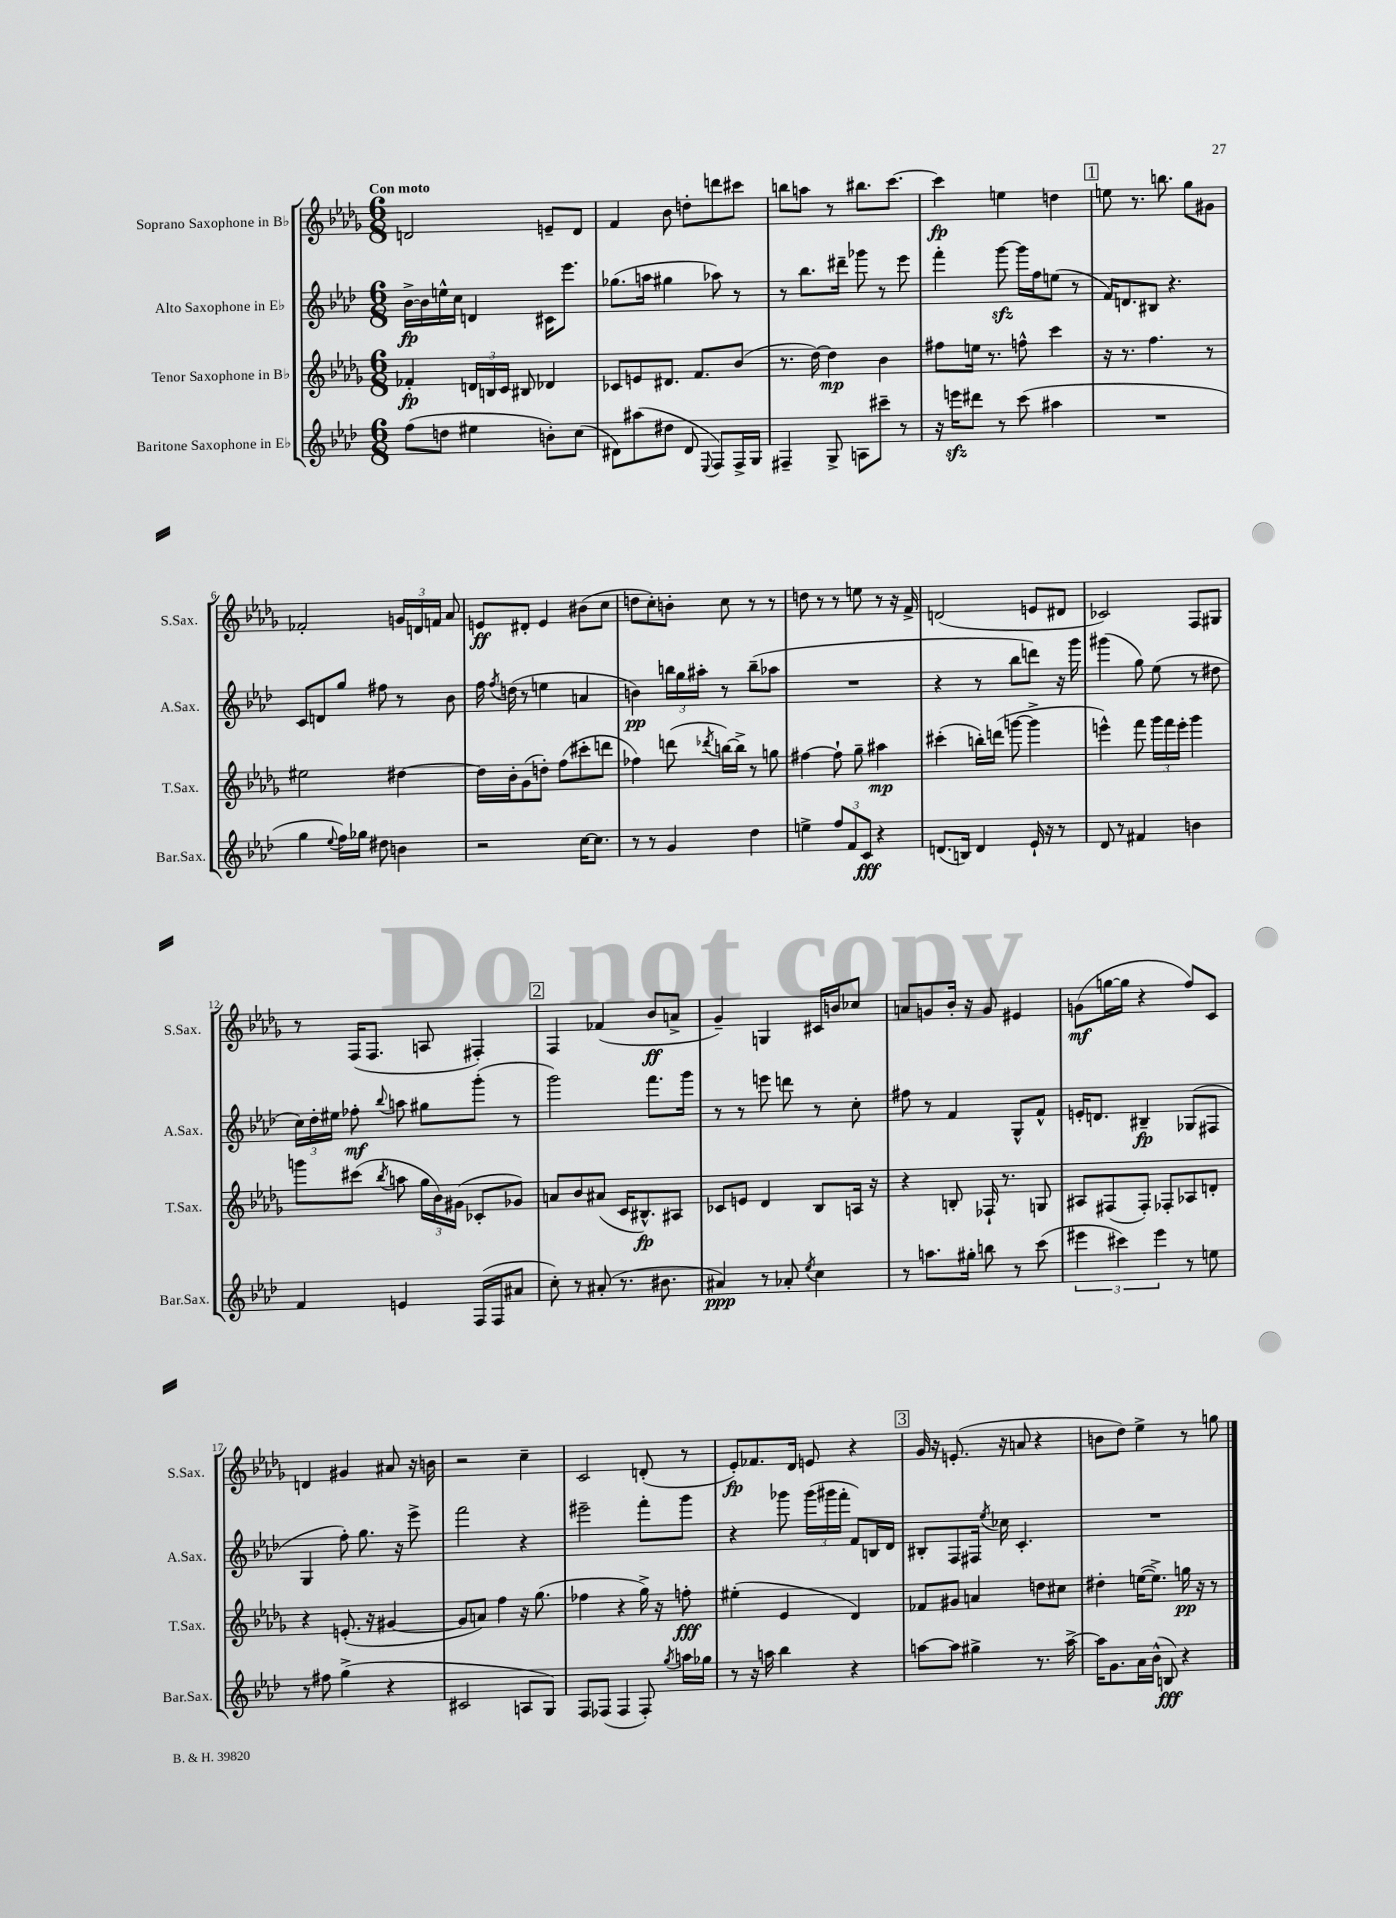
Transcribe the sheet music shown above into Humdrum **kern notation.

**kern	**dynam	**kern	**dynam	**kern	**dynam	**kern	**dynam
*part4	*part4	*part3	*part3	*part2	*part2	*part1	*part1
*staff4	*staff4	*staff3	*staff3	*staff2	*staff2	*staff1	*staff1
*I"Baritone Saxophone in E♭	*	*I"Tenor Saxophone in B♭	*	*I"Alto Saxophone in E♭	*	*I"Soprano Saxophone in B♭	*
*I'Bar.Sax.	*	*I'T.Sax.	*	*I'A.Sax.	*	*I'S.Sax.	*
*clefG2	*	*clefG2	*	*clefG2	*	*clefG2	*
*k[b-e-a-d-]	*	*k[b-e-a-d-g-]	*	*k[b-e-a-d-]	*	*k[b-e-a-d-g-]	*
*M6/8	*	*M6/8	*	*M6/8	*	*M6/8	*
=1	=1	=1	=1	=1	=1	=1	=1
!	!	!	!	!	!	!LO:TX:a:B:t=Con moto	!
(8ff\L	.	4f-X'/	fp	[16b-^\LL	fp	2dn/	.
.	.	.	.	16b-\]	.	.	.
8ddn\J	.	.	.	16een^^\	.	.	.
.	.	.	.	16cc\JJ	.	.	.
4ee#X\	.	24dn/LL	.	4dn/	.	.	.
.	.	24Bn/	.	.	.	.	.
.	.	24c/JJ	.	.	.	.	.
.	.	8B#X/	.	.	.	.	.
8bn'\L)	.	4d-X/	.	16c#X\KL	.	8en~/L	.
.	.	.	.	8.eee-\J	.	.	.
(8cc\J	.	.	.	.	.	8d/J	.
=2	=2	=2	=2	=2	=2	=2	=2
8d#X\L)	.	8c-X/L	.	(8.gg-X\L	.	4f/	.
(8aa#X\	.	8en/	.	.	.	.	.
.	.	.	.	16aan\Jk	.	.	.
8dd#X\J	.	8.d#X/J	.	4gg#X\	.	8b-\	.
8d#/	.	.	.	.	.	8ddn'\L	.
.	.	8.f/L	.	.	.	.	.
8qqE-/	.	.	.	.	.	.	.
8F/L)	.	.	.	8aa-X\)	.	8dddn\	.
16F^/L	.	(8b-/J	.	8r	.	8ccc#X\J	.
16G/JJ	.	.	.	.	.	.	.
=3	=3	=3	=3	=3	=3	=3	=3
4F#X~/	.	8.r	.	8r	.	8bbn\L	.
.	.	.	.	8.bb-\L	.	8aan\J	.
.	.	[16dd-\)	.	.	.	.	.
8G^/	.	4dd-\]	mp	.	.	8r	.
.	.	.	.	16ddd#X~\Jk	.	.	.
8An\L	.	.	.	8ggg-X\	.	8.bb#X\L	.
8ccc#X~\J	.	4b-\	.	8r	.	.	.
.	.	.	.	.	.	[8.ccc\J	.
8r	.	.	.	8eee-\	.	.	.
=4	=4	=4	=4	=4	=4	=4	=4
16r	.	8ff#X\L	.	4fff'\	.	4ccc\]	fp
16eeenzz\KL	.	.	.	.	.	.	.
8ddd#X\J	.	16een\Jk	.	.	.	.	.
.	.	8.r	.	.	.	.	.
8r	.	.	.	[8gggzz\	.	4een\	.
(8ccc\	.	8ffn^^\	.	16ggg\LL]	.	.	.
.	.	.	.	16ff\J	.	.	.
4aa#X\	.	4ccc\	.	(8een\J	.	4ddn\	.
.	.	.	.	8r	.	.	.
!!LO:REH:place=s1:t=1
=5	=5	=5	=5	=5	=5	=5	=5
2.r	.	16r	.	16f/KL)	.	8een\	.
.	.	8.r	.	8.dn/	.	.	.
.	.	.	.	.	.	8.r	.
.	.	4.ff\	.	8B#X/J	.	.	.
.	.	.	.	.	.	8.bbn\	.
.	.	.	.	4.r	.	.	.
.	.	.	.	.	.	8gg-\L	.
.	.	8r	.	.	.	8g#X\J	.
!!LO:LB:g=z
=6	=6	=6	=6	=6	=6	=6	=6
4gg\	.	2ee#X\	.	8c/L	.	2f-X'/	.
.	.	.	.	8dn/	.	.	.
8qqee-/	.	.	.	.	.	.	.
16ff\LL)	.	.	.	8gg/J	.	.	.
16gg-X\JJ	.	.	.	.	.	.	.
8dd#X\	.	.	.	8ff#X\	.	.	.
4bn\	.	[4dd#X\	.	8r	.	24gn/LL	.
.	.	.	.	.	.	24dn/	.
.	.	.	.	.	.	24fn/JJ	.
.	.	.	.	8b-\	.	8a-/	.
=7	=7	=7	=7	=7	=7	=7	=7
2r	.	16dd#\LL]	.	16ff\	.	8en/L	ff
.	.	.	.	8qff/	.	.	.
.	.	16b-'\J	.	(16ddn\	.	.	.
.	.	(8g-\	.	8r	.	8d#X'/J	.
.	.	8ddn'\J)	.	4een\	.	4e/	.
.	.	(8ff\L	.	.	.	.	.
[16cc\KL	.	8ccc#X'\	.	4an/	.	(8b#X\L	.
8.cc\J]	.	.	.	.	.	.	.
.	.	8dddn\J	.	.	.	8cc\J	.
=8	=8	=8	=8	=8	=8	=8	=8
8r	.	4ff-X\)	.	4bn\)	pp	8ddn\L	.
8r	.	.	.	.	.	8cc'\)	.
4g/	.	(8dddn\	.	24bbn\LL	.	8bn'\J	.
.	.	.	.	24gg\	.	.	.
.	.	.	.	24aa#X'\JJ	.	.	.
.	.	8qddd-X/	.	.	.	.	.
.	.	[16bbn\LL)	.	8r	.	8cc\	.
.	.	16bb^\JJ]	.	.	.	.	.
4dd-\	.	8r	.	(8bb~\L	.	8r	.
.	.	8ggn\	.	8aa-X\J	.	8r	.
=9	=9	=9	=9	=9	=9	=9	=9
4een^\	.	[4ff#X\	.	2.r	.	8ddn\	.
.	.	.	.	.	.	8r	.
12ff/L	.	8ff#`\]	.	.	.	8r	.
12f/	.	.	.	.	.	.	.
.	.	8gg-~\	.	.	.	8een\	.
12c/J	fff	.	.	.	.	.	.
4r	.	4aa#X\	mp	.	.	8r	.
.	.	.	.	.	.	16r	.
.	.	.	.	.	.	16f^/	.
=10	=10	=10	=10	=10	=10	=10	=10
(8.dn/L	.	(4ccc#X'\	.	4r	.	(2dn/	.
16Bn/Jk)	.	.	.	.	.	.	.
4d/	.	16bbn'\LL)	.	8r	.	.	.
.	.	(16dddn\JJ	.	.	.	.	.
.	.	[8gggn\	.	8bb-\L	.	.	.
16e-`/	.	4ggg^\]	.	8dddn\J)	.	8en/L	.
16r	.	.	.	.	.	.	.
8r	.	.	.	16r	.	8d#X/J	.
.	.	.	.	16ggg\	.	.	.
=11	=11	=11	=11	=11	=11	=11	=11
8d-/	.	4eeen^^\)	.	(4ggg#X\	.	2c-X/)	.
8r	.	.	.	.	.	.	.
4f#X/	.	8fff\	.	8gg\)	.	.	.
.	.	24ggg-\LL	.	(8ee-\	.	.	.
.	.	24fff\	.	.	.	.	.
.	.	24eee'\JJ	.	.	.	.	.
4bn\	.	4ggg-\	.	8r	.	8F/L	.
.	.	.	.	8dd#X\	.	8G#X/J	.
!!LO:LB:g=z
=12	=12	=12	=12	=12	=12	=12	=12
4f/	.	8gggn\L	.	24cc\LL)	.	8r	.
.	.	.	.	24dd-'\	.	.	.
.	.	.	.	24ee#X\JJ	.	.	.
.	.	(8ccc#X\J	.	8ff-X'\	mf	(16F/KL	.
.	.	.	.	.	.	8.F/J	.
.	.	8qbb-/	.	8qqbb-/	.	.	.
4en/	.	8aan\	.	8aan\	.	.	.
.	.	24gg-\LL	.	8gg#X\L	.	8An/	.
.	.	24b-\)	.	.	.	.	.
.	.	(24g#X\JJ	.	.	.	.	.
(16F/LL	.	8c-X'/L	.	(8ggg'\J	.	4F#X'/)	.
16F/J	.	.	.	.	.	.	.
8a#X/J	.	8g-X/J)	.	8r	.	.	.
!!LO:REH:place=s1:t=2
=13	=13	=13	=13	=13	=13	=13	=13
8cc'\)	.	8an/L	.	2ggg\)	.	4F/	.
8r	.	8b-/	.	.	.	.	.
(8a#X'/	.	(8a#X/J	.	.	.	(4f-X/	.
8.r	.	16c/KL	.	.	.	.	.
.	.	8.B#X^^/)	fp	.	.	.	.
.	.	.	.	8.fff\L	.	8b-/L	ff
8.b#X\	.	.	.	.	.	.	.
.	.	8A#X/J	.	.	.	8an^/J	.
.	.	.	.	16ggg\Jk	.	.	.
=14	=14	=14	=14	=14	=14	=14	=14
4a#X/)	ppp	8c-X/L	.	8r	.	4g-~/)	.
.	.	8en/J	.	8r	.	.	.
8r	.	4d-/	.	8eeen\	.	4Gn/	.
8a-X'/	.	.	.	8dddn\	.	.	.
8qee-/	.	.	.	.	.	.	.
4cc\	.	8B-/L	.	8r	.	16c#X/LL	.
.	.	.	.	.	.	16bn/J	.
.	.	16An/Jk	.	8cc'\	.	8cc-X/J	.
.	.	16r	.	.	.	.	.
=15	=15	=15	=15	=15	=15	=15	=15
8r	.	4r	.	8ff#X\	.	8an/L	.
8.aan\L	.	.	.	8r	.	8gn/	.
.	.	8Bn'/	.	4f/	.	16b-'/Jk	.
16gg#X'\Jk	.	.	.	.	.	16r	.
8bbn\	.	16F-X`/	.	.	.	8g/	.
.	.	8.r	.	.	.	.	.
8r	.	.	.	8G^^/L	.	4e#X/	.
(8ccc\	.	8Gn/	.	8f^^/J	.	.	.
=16	=16	=16	=16	=16	=16	=16	=16
6eee#X\	.	8A#X/L	.	16en'/KL	.	(8gn\L	mf
.	.	.	.	8.dn/J	.	.	.
.	.	(8F#X/	.	.	.	[16ggn\L	.
6ccc#X\)	.	.	.	.	.	.	.
.	.	.	.	.	.	16gg\JJ]	.
.	.	8F#'/J)	.	4B#X~/	fp	4r	.
6eee#\	.	.	.	.	.	.	.
.	.	8F-X'/L	.	.	.	.	.
8r	.	8A-X/	.	(8G-X/L	.	8ff/L)	.
8een\	.	8dn'/J	.	8F#X/J	.	8c/J	.
!!LO:LB:g=z
=17	=17	=17	=17	=17	=17	=17	=17
8r	.	4r	.	4G/	.	4dn/	.
8ff#X\	.	.	.	.	.	.	.
(4gg^\	.	(8.en'/	.	8ff'\)	.	4g#X/	.
.	.	.	.	8.gg\	.	.	.
.	.	16r	.	.	.	.	.
4r	.	[4g#X/	.	.	.	8a#X/	.
.	.	.	.	16r	.	.	.
.	.	.	.	8eee-^\	.	16r	.
.	.	.	.	.	.	16bn\	.
=18	=18	=18	=18	=18	=18	=18	=18
2c#X/	.	8g#/L]	.	2fff\	.	2r	.
.	.	8an/J)	.	.	.	.	.
.	.	4ff\	.	.	.	.	.
8An/L	.	16r	.	4r	.	4cc~\	.
.	.	(8.gg-\	.	.	.	.	.
8G/J)	.	.	.	.	.	.	.
=19	=19	=19	=19	=19	=19	=19	=19
8F/L	.	4ff-X\	.	2eee#X~\	.	2c/	.
(8F-X/J	.	.	.	.	.	.	.
4F-/	.	4r	.	.	.	.	.
8F-'/)	.	16gg-^\)	.	8fff'\L	.	(8dn'/	.
.	.	16r	.	.	.	.	.
8qgg/	.	.	.	.	.	.	.
16aan\LL	.	8ffn'\	fff	8ggg\J	.	8r	.
16gg-X\JJ	.	.	.	.	.	.	.
=20	=20	=20	=20	=20	=20	=20	=20
8r	.	(4ee#X'\	.	4r	.	8e-'/L)	fp
16r	.	.	.	.	.	8.f-X/	.
16aan\	.	.	.	.	.	.	.
4bb-\	.	4e-/	.	8ggg-X\	.	.	.
.	.	.	.	.	.	16d-/Jk	.
.	.	.	.	(24ggg-\LL	.	8en/	.
.	.	.	.	24ggg#X\	.	.	.
.	.	.	.	24fff'\JJ	.	.	.
4r	.	4d-/)	.	8f/L)	.	4r	.
.	.	.	.	16Bn/L	.	.	.
.	.	.	.	16d-/JJ	.	.	.
!!LO:REH:place=s1:t=3
=21	=21	=21	=21	=21	=21	=21	=21
[8aan\L	.	8f-X/L	.	8B#X'/L	.	16g-/	.
.	.	.	.	.	.	16r	.
8aa\J]	.	8g#X/J	.	8F/	.	(8.en'/	.
4gg#X^\	.	4an/	.	16F#X/Jk	.	.	.
.	.	.	.	8qee-/	.	.	.
.	.	.	.	16cc-X\	.	16r	.
.	.	.	.	4.c'/	.	8an/	.
8.r	.	8ddn\L	.	.	.	4r	.
.	.	8cc#X\J	.	.	.	.	.
[16aa^\	.	.	.	.	.	.	.
=22	=22	=22	=22	=22	=22	=22	=22
16aa\KL]	.	4dd#X'\	.	2.r	.	8bn\L	.
8.g\	.	.	.	.	.	.	.
.	.	.	.	.	.	8dd-\J)	.
16a-\L	.	([16een\KL	.	.	.	4ee-^\	.
(16b-^^\JJ	.	8.ee^\J])	.	.	.	.	.
8Bn/)	fff	.	.	.	.	.	.
4r	.	16ggn\	pp	.	.	8r	.
.	.	16r	.	.	.	.	.
.	.	8r	.	.	.	8ggn\	.
==	==	==	==	==	==	==	==
*-	*-	*-	*-	*-	*-	*-	*-
